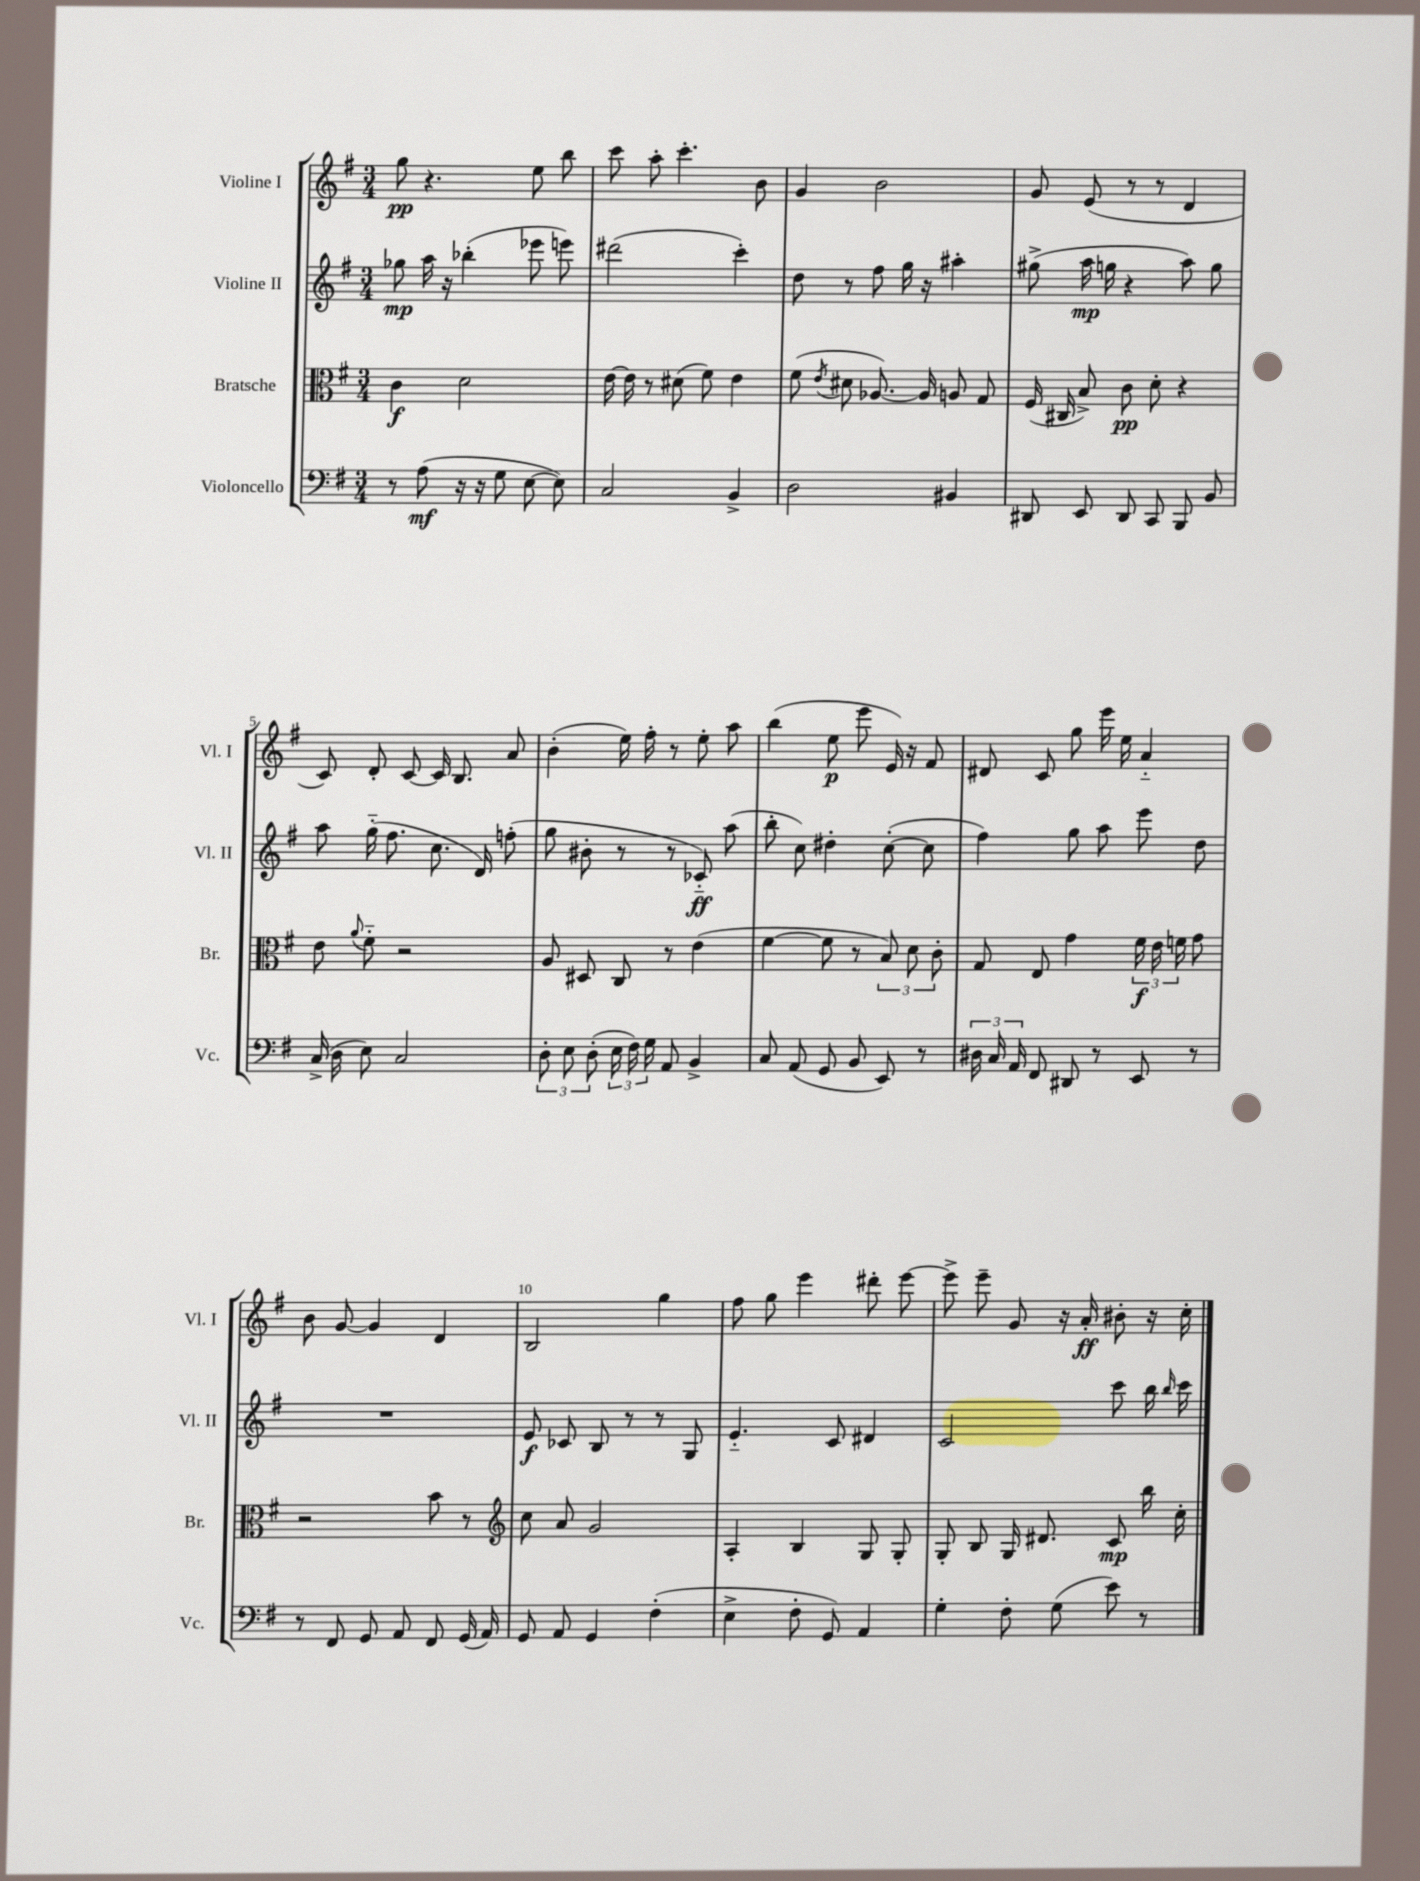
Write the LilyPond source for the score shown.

<<
\new StaffGroup <<
\new Staff = "s0" \with { instrumentName = "Violine I" shortInstrumentName = "Vl. I" } {
    \clef treble \key g \major \numericTimeSignature \time 3/4
    \autoBeamOff g''8\pp r4. e''8 b''8 |
    c'''8 a''8-. c'''4.-. b'8 |
    g'4 b'2 |
    g'8 e'8( r8 r8 d'4 |
    c'8) d'8-. c'8~ c'16 b8. a'8 |
    b'4-.( e''16) fis''16-. r8 e''8-. a''8 |
    b''4( e''8\p e'''8 e'16) r16 fis'8 |
    dis'8 c'8 g''8 e'''16 e''16 a'4-_ |
    b'8 g'8~ g'4 d'4 |
    b2 g''4 |
    fis''8 g''8 e'''4 dis'''8-. e'''8~ |
    e'''8-> e'''8-- g'8 r16 a'16-.\ff bis'8-. r16 c''16-. \bar "|." |
}
\new Staff = "s1" \with { instrumentName = "Violine II" shortInstrumentName = "Vl. II" } {
    \clef treble \key g \major \numericTimeSignature \time 3/4
    \autoBeamOff ges''8\mp a''16 r16 bes''4-.( ees'''8 e'''8) |
    dis'''2( c'''4-.) |
    d''8 r8 fis''8 g''16 r16 ais''4-. |
    gis''8->( a''16\mp g''16 r4 a''8) g''8 |
    a''8 g''16-_( fis''8. c''8. d'16) f''8-.( |
    g''8 bis'8-. r8 r8 ces'8-_\ff) a''8( |
    b''8-. c''8) dis''4-. c''8~-.( c''8 |
    fis''4) g''8 a''8 e'''8 d''8 |
    R2. |
    e'8\f ces'8 b8 r8 r8 g8 |
    e'4.-_ c'8 dis'4 |
    c'2 c'''8 b''16 \grace { b''16 } c'''16 \bar "|." |
}
\new Staff = "s2" \with { instrumentName = "Bratsche" shortInstrumentName = "Br." } {
    \clef alto \key g \major \numericTimeSignature \time 3/4
    \autoBeamOff c'4\f d'2 |
    e'16~ e'16 r8 dis'8( fis'8) e'4 |
    fis'8( \acciaccatura { e'8 } dis'8 aes8.~) aes16 a8 g8 |
    fis16( cis16 b8->) c'8\pp d'8-. r4 |
    e'8 \appoggiatura { a'8 } fis'8-_ r2 |
    a8 dis8 c8 r8 e'4( |
    fis'4~ fis'8 r8 \tuplet 3/2 { b8) d'8 c'8-. } |
    g8 e8 g'4 \tuplet 3/2 { fis'16\f e'16 f'16 } g'8 |
    r2 b'8 r8 |
    \clef treble c''8 a'8 g'2 |
    a4-. b4 g8 g8-. |
    g8-. b8 g16 dis'8. c'8\mp b''16 c''16-. \bar "|." |
}
\new Staff = "s3" \with { instrumentName = "Violoncello" shortInstrumentName = "Vc." } {
    \clef bass \key g \major \numericTimeSignature \time 3/4
    \autoBeamOff r8 a8\mf( r16 r16 g8 e8~ e8) |
    c2 b,4-> |
    d2 bis,4 |
    dis,8 e,8 dis,8 c,8 b,,8 b,8 |
    c16->( d16 e8) c2 |
    \tuplet 3/2 { d8-. e8 d8-.( } \tuplet 3/2 { e16 fis16) g16 } a,8 b,4-> |
    c8 a,8( g,8 b,8 e,8) r8 |
    \tuplet 3/2 { dis16 c16 a,16 } fis,8 dis,8 r8 e,8 r8 |
    r8 fis,8 g,8 a,8 fis,8 g,16( a,16) |
    g,8 a,8 g,4 fis4-.( |
    e4-> fis8-. g,8) a,4 |
    g4-. fis8-. g8( e'8) r8 \bar "|." |
}
>>
>>
\layout { \context { \Score \override BarNumber.break-visibility = ##(#f #t #t) barNumberVisibility = #(every-nth-bar-number-visible 5) } }
